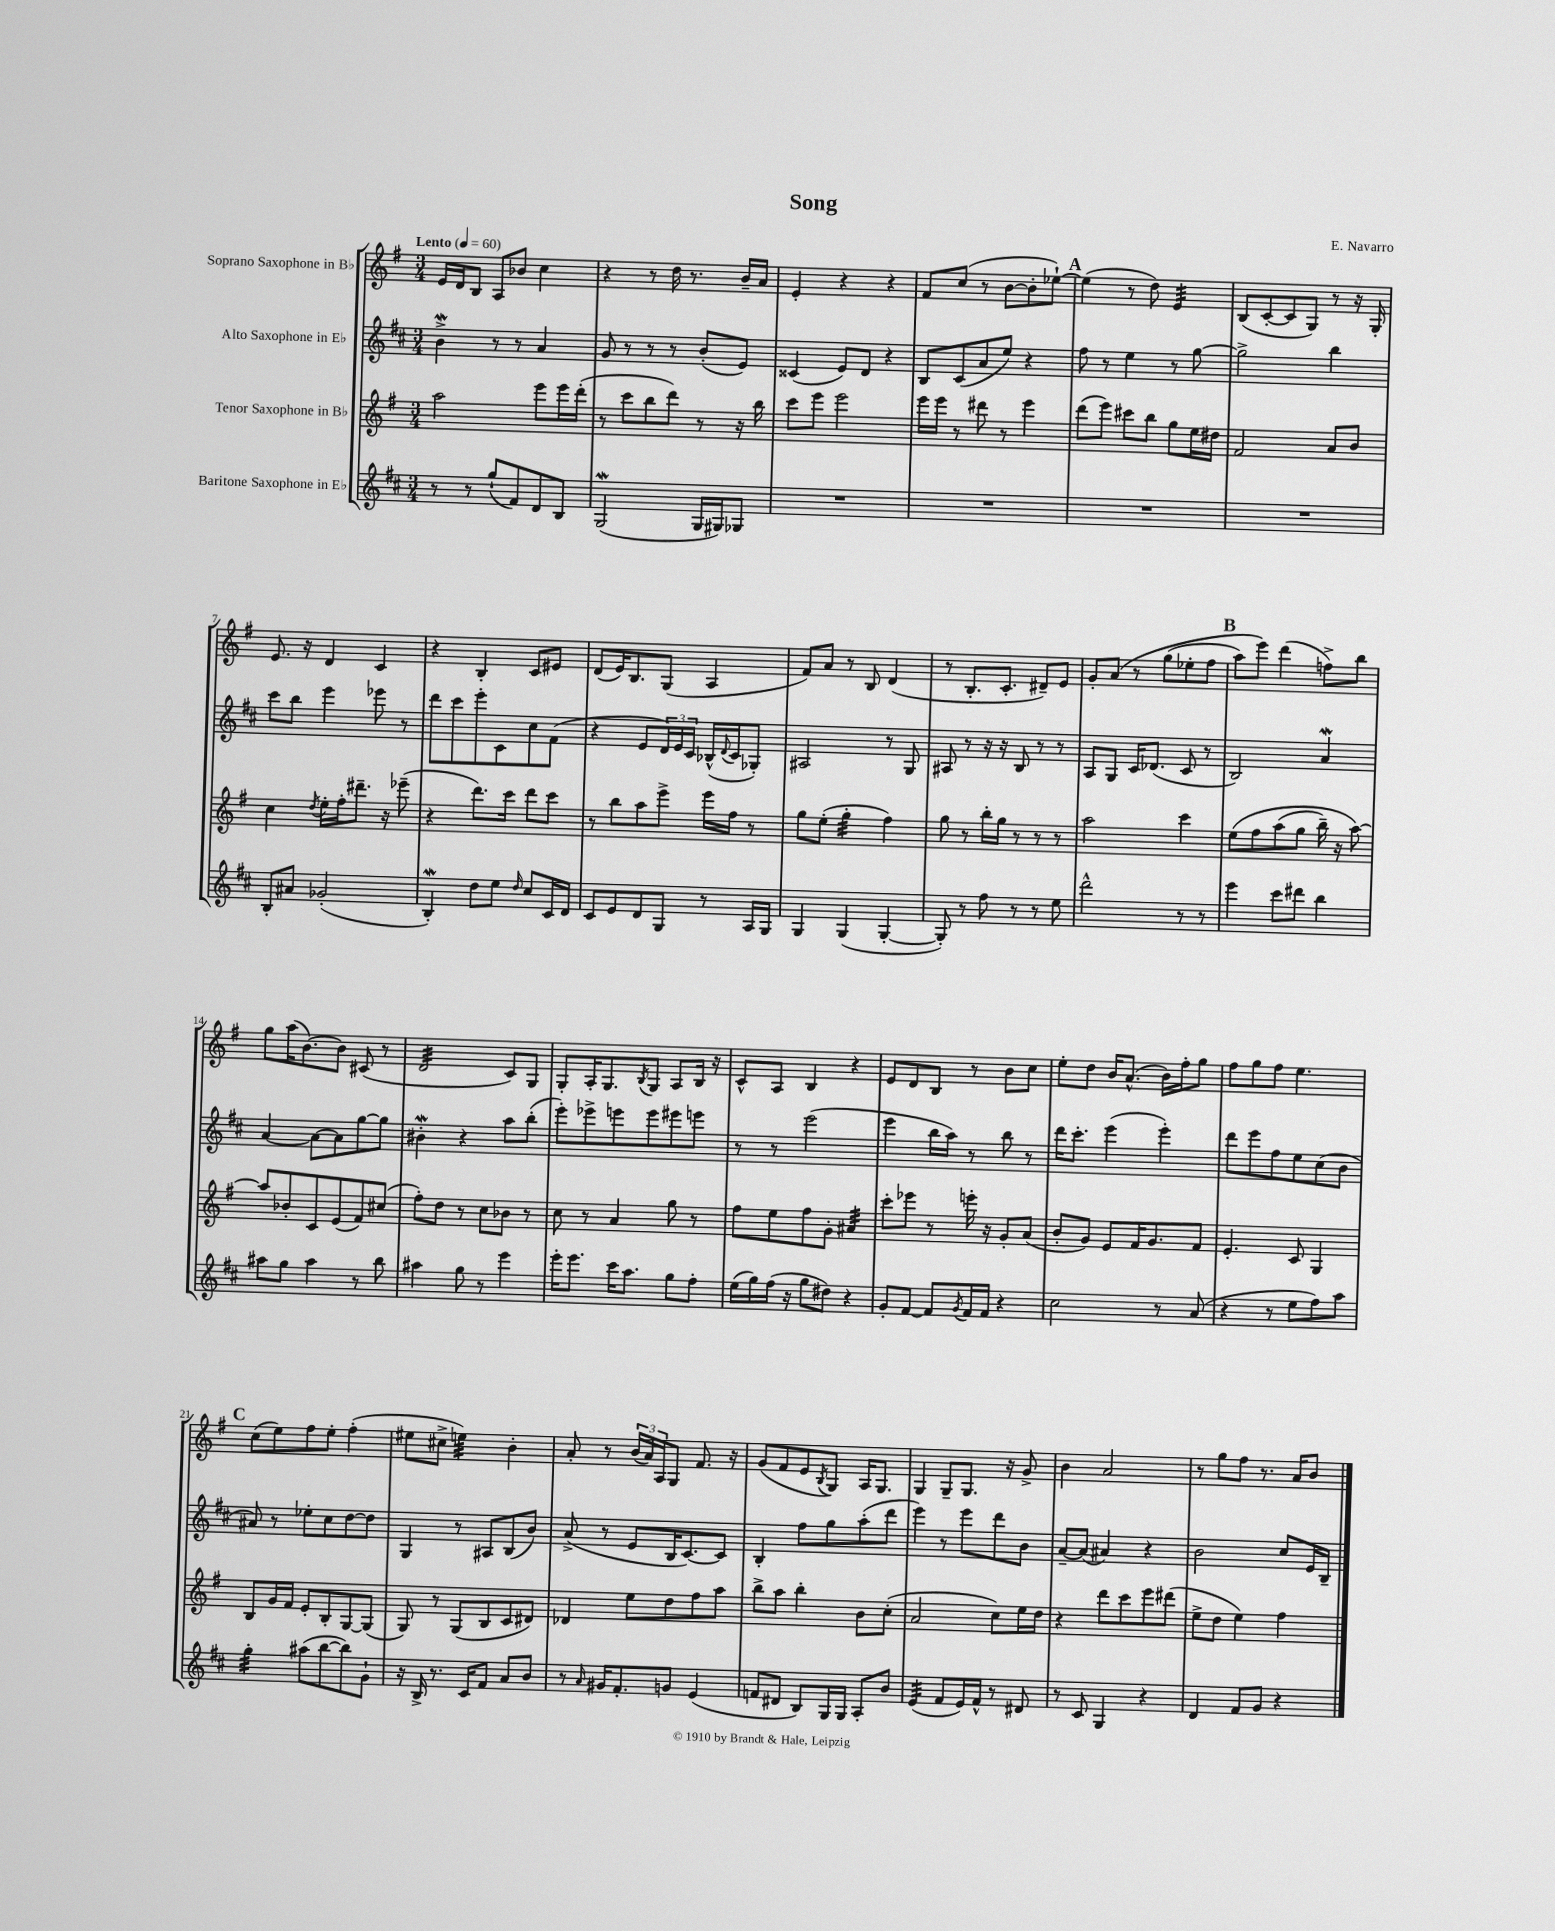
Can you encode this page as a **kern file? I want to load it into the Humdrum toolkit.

**kern	**kern	**kern	**kern
*staff4	*staff3	*staff2	*staff1
*clefG2	*clefG2	*clefG2	*clefG2
*k[f#c#]	*k[f#]	*k[f#c#]	*k[f#]
*M3/4	*M3/4	*M3/4	*M3/4
*MM60	*MM60	*MM60	*MM60
8r	2aa	4b^	16e
.	.	.	16d
8r	.	.	8B
(8gg`	.	8r	8A
8f#)	.	8r	8b-
8d	8eee	4a	4cc
8B	16eee	.	.
.	(16ddd'	.	.
=	=	=	=
(2G	8r	8g	4r
.	8ccc	8r	.
.	8bb	8r	8r
.	8ddd)	8r	16dd
.	.	.	8.r
16G	8r	(8b'	.
16G#)	.	.	.
8G-	16r	8e)	16b~
.	16bb	.	16a
=	=	=	=
2.r	8ccc	(4c##	4e'
.	8eee	.	.
.	2eee	8e)	4r
.	.	8d	.
.	.	4r	4r
=	=	=	=
2.r	16eee	8B	8f#
.	16eee	.	.
.	8r	(8c#	(8cc
.	8ddd#	8a	8r
.	8r	8ee)	[8b
.	4eee	4r	8b']
.	.	.	[8ee-`)
=	=	=	=
2.r	(8ddd	8ff#	(4ee-]
.	8eee)	8r	.
.	8ccc#	4ee	8r
.	8bb	.	8dd)
.	8gg	8r	4e
.	16ee	[8gg	.
.	16dd#	.	.
=	=	=	=
2.r	2f#	2gg^]	(8B
.	.	.	[8c'
.	.	.	8c]
.	.	.	8G)
.	8a	4bb	8r
.	8b	.	16r
.	.	.	16G'
=	=	=	=
8B'	4cc	8ccc#	8.e
8a#	.	8bb	.
.	.	.	16r
.	8qdd	.	.
(2g-'	16ee'	4eee	4d
.	16ff#'	.	.
.	8.ddd#~	.	.
.	.	8eee-	4c
.	16r	.	.
.	(8eee-~	8r	.
=	=	=	=
4B')	4r	8ddd	4r
.	.	8ccc#	.
8dd	8.ddd)	8eee'	4B'
8ee	.	8c#	.
.	16ccc	.	.
16qqdd	.	.	.
8cc#	8ddd	8cc#	8c
16c#	8ccc	(8f#	8e#
16d	.	.	.
=	=	=	=
8c#	8r	4r	(8d
8e	8bb	.	16e)
.	.	.	8.B
8d	8aa	8e	.
8G	8eee^	24d)	(8G
.	.	24e	.
.	.	24c#	.
8r	16eee	(16B-^^	4A
.	.	8qqd	.
.	16ff#	16c#	.
16A	8r	8G-')	.
16G	.	.	.
=	=	=	=
4G	8gg	2A#	8f#)
.	(8ee'	.	8a
(4G	4gg'	.	8r
.	.	.	8B
[4G'	4ff#)	8r	(4d
.	.	8G	.
=	=	=	=
8G'])	8gg	8A#	8r
8r	8r	8r	8.B'
8ff#	16bb'	16r	.
.	16gg	16r	8.c'
8r	8r	8B	.
8r	8r	8r	8d#~)
8ee	8r	8r	8e
=	=	=	=
2ddd^^	2aa	8A	8g'
.	.	8G	&(8a
.	.	16c#	8r
.	.	(8.d-	.
.	.	.	(8gg
8r	4ccc	8c#	8ee-'
8r	.	8r	8ff#
=	=	=	=
4eee	&(8ee	2B)	8aa)
.	8ff#	.	8eee&)
8ccc#	(8aa	.	(4ddd
8ddd#	8gg	.	.
4bb	16bb~)	4a	8ff^)
.	16r	.	.
.	[8aa&)	.	8bb
=	=	=	=
8aa#	8aa]	[4a	8gg
8gg	8b-'	.	(16aa
.	.	.	[8.b)
4aa#	8c	8a_	.
.	(8e	8a]	8b]
8r	8f#)	[8gg	(8c#
8bb	(8cc#	8gg]	8r
=	=	=	=
4aa#	8ff#')	4b#'	2d
.	8dd	.	.
8gg	8r	4r	.
8r	8cc	.	.
4eee	8b-	8aa	8c)
.	8r	(8bb'	8G
=	=	=	=
16eee'	8cc	8eee')	8G'
8.eee	.	.	.
.	8r	8eee-^	16A'
.	.	.	8.G
16ccc#	4a	8eee	.
8.aa	.	.	.
.	.	.	8qB
.	.	8eee	8G
8gg	8gg	8eee#	8A
8ff#'	8r	8eee	16B
.	.	.	16r
=	=	=	=
(16ee	8ff#	8r	8c^^
16gg)	.	.	.
(16ff#	8ee	8r	8A
16r	.	.	.
8gg	8ff#	(2eee	4B
8dd#)	8g'	.	.
4r	4a#	.	4r
=	=	=	=
8g'	8ccc'	4eee	8e
[8f#	8eee-	.	8d
8f#]	8r	16bb	8B
.	.	16aa)	.
8qg	.	.	.
16f#	16eee'	8r	8r
16f#	16r	.	.
4r	8g'	8bb	8b
.	(8a	8r	8cc
=	=	=	=
2cc#	8b'	16ddd	8ee'
.	.	8.ccc#'	.
.	8g)	.	8dd
.	8e	(4eee	16b
.	.	.	(8.a^^
.	16f#	.	.
.	8.g	.	.
8r	.	4eee')	16b)
.	.	.	16ff#'
(8a	8f#	.	8gg
=	=	=	=
4r	4.e'	8ddd	8ff#
.	.	8eee	8gg
8r	.	8ff#	8ff#
8ee	8c	8ee	4.ee
8ff#)	4G	(8cc#	.
8aa	.	8b	.
=	=	=	=
4gg'	8B	8a#)	(8cc
.	16g	8r	8ee)
.	16f#	.	.
(8aa#	8e'	8ee-'	8ff#
[8bb	8B'	8cc#	8ee'
8bb])	[8G	[8dd	(4ff#'
8g`	(8G]	8dd]	.
=	=	=	=
16r	8G)	4G	8ee#
16B^	.	.	.
8.r	8r	.	8cc#^
.	(8G	8r	4ee)
16c#	.	.	.
8f#	8B	8A#	.
8a	8c	(8B	4b'
8b	8d#)	8b)	.
=	=	=	=
8r	4d-	(8a^	8a'
16qqa	.	.	.
16g#	.	8r	8r
8.f#'	.	.	.
.	8ee	8e	(24b
.	.	.	24a)
.	.	.	24A
8g	8dd	16B	8G
.	.	[8.c#)	.
(4e	8ff#	.	8.f#
.	8aa	8c#]	.
.	.	.	16r
=	=	=	=
8f	8bb^	4B'	(8g
8d#	8aa	.	8f#
8B)	4bb'	8ff#	8e
.	.	.	8qB
16G	.	8gg	8G)
16G	.	.	.
8A'	8b	(8aa'	16A
.	.	.	8.G
8b	(8cc'	8ddd	.
=	=	=	=
(4e	2a	4eee)	4G
8f#	.	8r	8G~
16e)	.	8eee	8.G
16f#^^	.	.	.
8r	8cc)	8ddd	.
.	.	.	16r
8d#	16ee	8b	8g^
.	16dd	.	.
=	=	=	=
8r	4r	[8a~	4b
8c#	.	(8a]	.
4G	8ddd	4a#)	2a
.	8ccc	.	.
4r	8eee	4r	.
.	(8ddd#	.	.
=	=	=	=
4d	8ee^	2b	8r
.	8dd	.	8gg
8f#	4ee)	.	8ff#
8g	.	.	8.r
4r	4ff#	8cc#	.
.	.	.	16a
.	.	16e	8b
.	.	16B~	.
==	==	==	==
*-	*-	*-	*-
